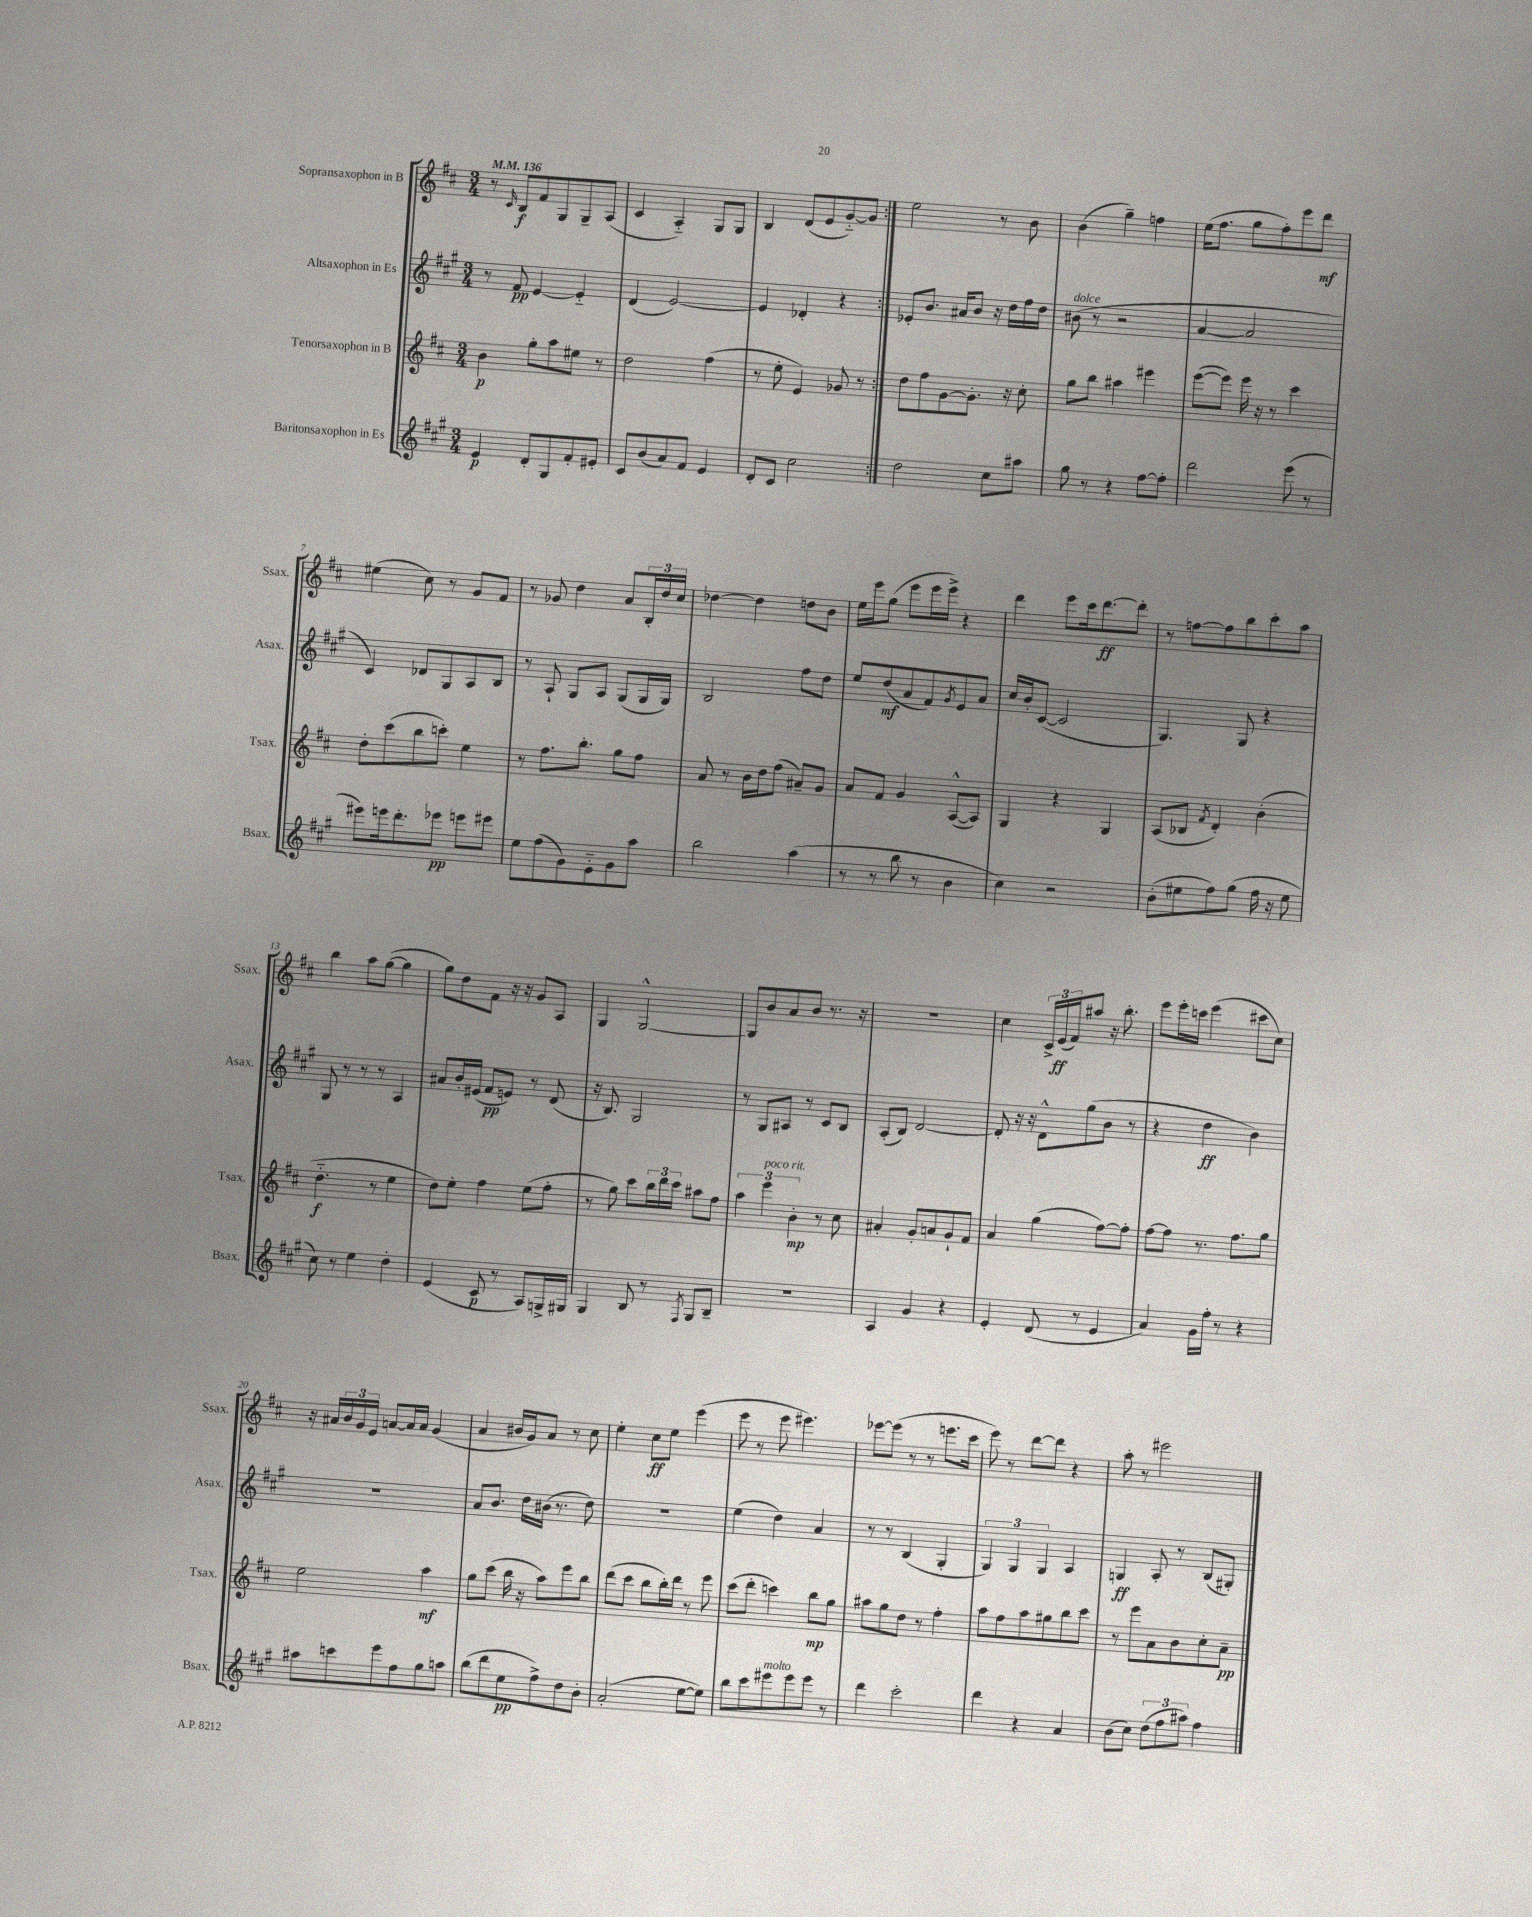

**kern	**kern	**kern	**kern
*staff4	*staff3	*staff2	*staff1
*clefG2	*clefG2	*clefG2	*clefG2
*k[f#c#g#]	*k[f#c#]	*k[f#c#g#]	*k[f#c#]
*M3/4	*M3/4	*M3/4	*M3/4
*MM136	*MM136	*MM136	*MM136
4e	4b	8r	8r
.	.	.	16qqc#
.	.	8f#	8B
8d'	8gg'	[4e	8f#
8G#	8aa	.	8G
8f#'	8ee#	4e'~]	8G~
8e#'	8r	.	(8A
=	=	=	=
8c#	2dd	(4d	4c#
(8b	.	.	.
8a)	.	[2e)	4A'~)
8f#	.	.	.
4e	(4ff#	.	8G
.	.	.	8G
=	=	=	=
8d'	8r	4e]	4B
8c#	8ee'	.	.
2cc#	4e)	4d-'	(8d
.	.	.	8e
.	8g-	4r	[8g'~)
.	8r	.	8g]
=:|!	=:|!	=:|!	=:|!
2dd	8dd	8e-'	2ee
.	8ff#	8.b	.
.	[8g	.	.
.	.	16a#	.
.	8.g']	8b	.
8cc#	.	16r	8r
.	16r	16dd	.
8aa#	8cc#'	16ff#	8b
.	.	16dd	.
=	=	=	=
8gg#	8gg	(8b#	(4b
8r	8bb	8r	.
4r	4aa#	2r	4gg~)
[8ff#	4eee#	.	4ff
8ff#']	.	.	.
=	=	=	=
2ddd	([8eee	[4a	(16ee
.	.	.	8.ff#
.	8eee])	.	.
.	16eee	2a]	8gg
.	16r	.	.
.	8r	.	8ff#')
(8eee	4ccc#	.	8eee
8r	.	.	8ddd
=	=	=	=
8eee#)	8dd'	4c#)	(4ee#
16eee	(8ccc#	.	.
8.ddd'	.	.	.
.	8bb	8d-	8cc#)
8eee-	8ccc')	8G#	8r
8eee	4ee	8A	8g
8eee#	.	8B	8f#
=	=	=	=
8ee	8r	8r	8r
(8ff#	8.ff#	8A`	8g-
8g#)	.	8G#	4dd
.	8.bb'	.	.
8e'~	.	8A	.
8g#	8gg	(8G#	8a
8aa	8ff#	16G#	24B'
.	.	.	24dd
.	.	16G#)	.
.	.	.	24cc#
=	=	=	=
2bb	8a	2B	[4dd-
.	8r	.	.
.	16b	.	4dd-]
.	16dd	.	.
.	(8ff#	.	.
(4aa	8a#~)	8ff#	8dd
.	8g	8dd	8b
=	=	=	=
8r	8a	8ee	16ee
.	.	.	16eee
8r	8f#	(8dd	(8gg
8bb	4g	8a	8eee
8r	.	8f#)	16eee
.	.	.	16eee^)
.	.	8qg#	.
4b	([8A^^	8e	4r
.	8A])	8a	.
=	=	=	=
4cc#)	4G	16cc#	4ddd
.	.	16b'	.
.	.	([8c#	.
2r	4r	2c#]	8eee
.	.	.	16ccc#
.	.	.	[8.ddd
.	4G	.	.
.	.	.	8ddd']
=	=	=	=
(8b'	(8A	4.G#)	8r
8ee#	8B-	.	[8ff
.	8qf#	.	.
8ff#)	4d')	.	8ff]
(8gg#	.	8G#	8bb
16ff#	(4b'	4r	8ccc#'
16r	.	.	.
8ee#	.	.	8aa
=	=	=	=
8cc#)	4.dd'~	8G#	4bb
8r	.	8r	.
4ee	.	8r	8aa
.	8r	8r	([8gg
4dd'	4ee	4A	4gg]
=	=	=	=
(4e	8dd)	8a#	8gg)
.	8ee'	16b'	8dd
.	.	(16e#	.
8c#	4ff#	8f#	8f#
8r	.	8e)	16r
.	.	.	16r
8A)	(8ee	8r	8g
16G^	8ff#'	(8d	8A
16G#	.	.	.
=	=	=	=
4G#	8r	16r	4G
.	.	8.B)	.
.	8gg)	.	.
8B	8ccc#	2G#	[2G^^
8r	24bb	.	.
.	24ddd	.	.
.	24ccc#	.	.
8qF#	.	.	.
8G#	8aa#	.	.
8B~	8ff#	.	.
=	=	=	=
2.r	6aa	8r	8G]
.	.	8G#	8b
.	6eee	.	.
.	.	8A#	8a
.	6b'	.	.
.	.	8r	8b
.	8r	8c#	8.r
.	8cc#	8B	.
.	.	.	16r
=	=	=	=
4A	4a#'	(8A'	2.r
.	.	8B)	.
4g#	8g'	[2d	.
.	8a	.	.
4r	8g`	.	.
.	8f#	.	.
=	=	=	=
4e'	4a	8d']	4cc#
.	.	16r	.
.	.	16r	.
(8d	(4gg	8d^^	24c#^
.	.	.	(24e
.	.	.	24f#)
8r	.	(8gg#	8aa#
4e	[8ff#)	8b	16r
.	.	.	8.bb'
.	8ff#']	8r	.
=	=	=	=
4a)	[8ff#	4r	8eee
.	8ff#]	.	16eee'
.	.	.	16ccc
16g#	8.r	4dd	(4eee
16ff#'	.	.	.
8r	.	.	.
.	8.ff#	.	.
4r	.	4b)	8ccc#
.	8gg	.	8cc#)
=	=	=	=
8aa#	2ee	2.r	16r
.	.	.	16a#
8ccc	.	.	24b
.	.	.	24g
.	.	.	24e
8eee	.	.	[8a
8ff#	.	.	16a]
.	.	.	16a
8gg#	4aa	.	(4g
8aa	.	.	.
=	=	=	=
(8bb	8gg	8a	4a
8ddd	(8ccc#	8.b	.
8ee	16bb	.	16b#
.	16r	16dd	16g)
8ff#^)	8aa)	(16b#	8a
.	.	8.r	.
8dd	8eee	.	8r
8b'	8bb	8dd)	8cc#
=	=	=	=
(2a'	(8ddd	2.r	4ee'
.	8ccc#	.	.
.	8bb	.	8cc#
.	16bb')	.	8ee
.	16ddd	.	.
[8ee	8r	.	(4eee
8ee])	8eee	.	.
=	=	=	=
8bb	(8ccc#	(4ee	8eee
8ccc#	8ddd'	.	8r
8eee#	4ccc)	4dd)	8eee
8eee#	.	.	4.eee#)
8eee#	8bb	4a	.
8r	8gg	.	.
=	=	=	=
4ddd	8aa#	8r	[8eee-
.	8gg	8r	(8eee-]
2ccc#'	8dd	(4B	8r
.	8r	.	8r
.	4ff#'	4G#'	8.eee
.	.	.	16ccc#
=	=	=	=
4ddd	8aa	6G#)	8eee)
.	8ff#	.	8r
.	.	6G#	.
4r	8aa	.	[8ddd
.	.	6G#	.
.	8gg#	.	8ddd]
4a	8bb	4A	4r
.	8ccc#	.	.
=	=	=	=
(8b	8r	4G	8aa'
8cc#)	8eee	.	8r
(12dd	8a	8A'	2eee#
12ff#	.	.	.
.	8b	8r	.
12aa#)	.	.	.
4ff#	8cc#'	(8B	.
.	8a~	8G#')	.
==	==	==	==
*-	*-	*-	*-
